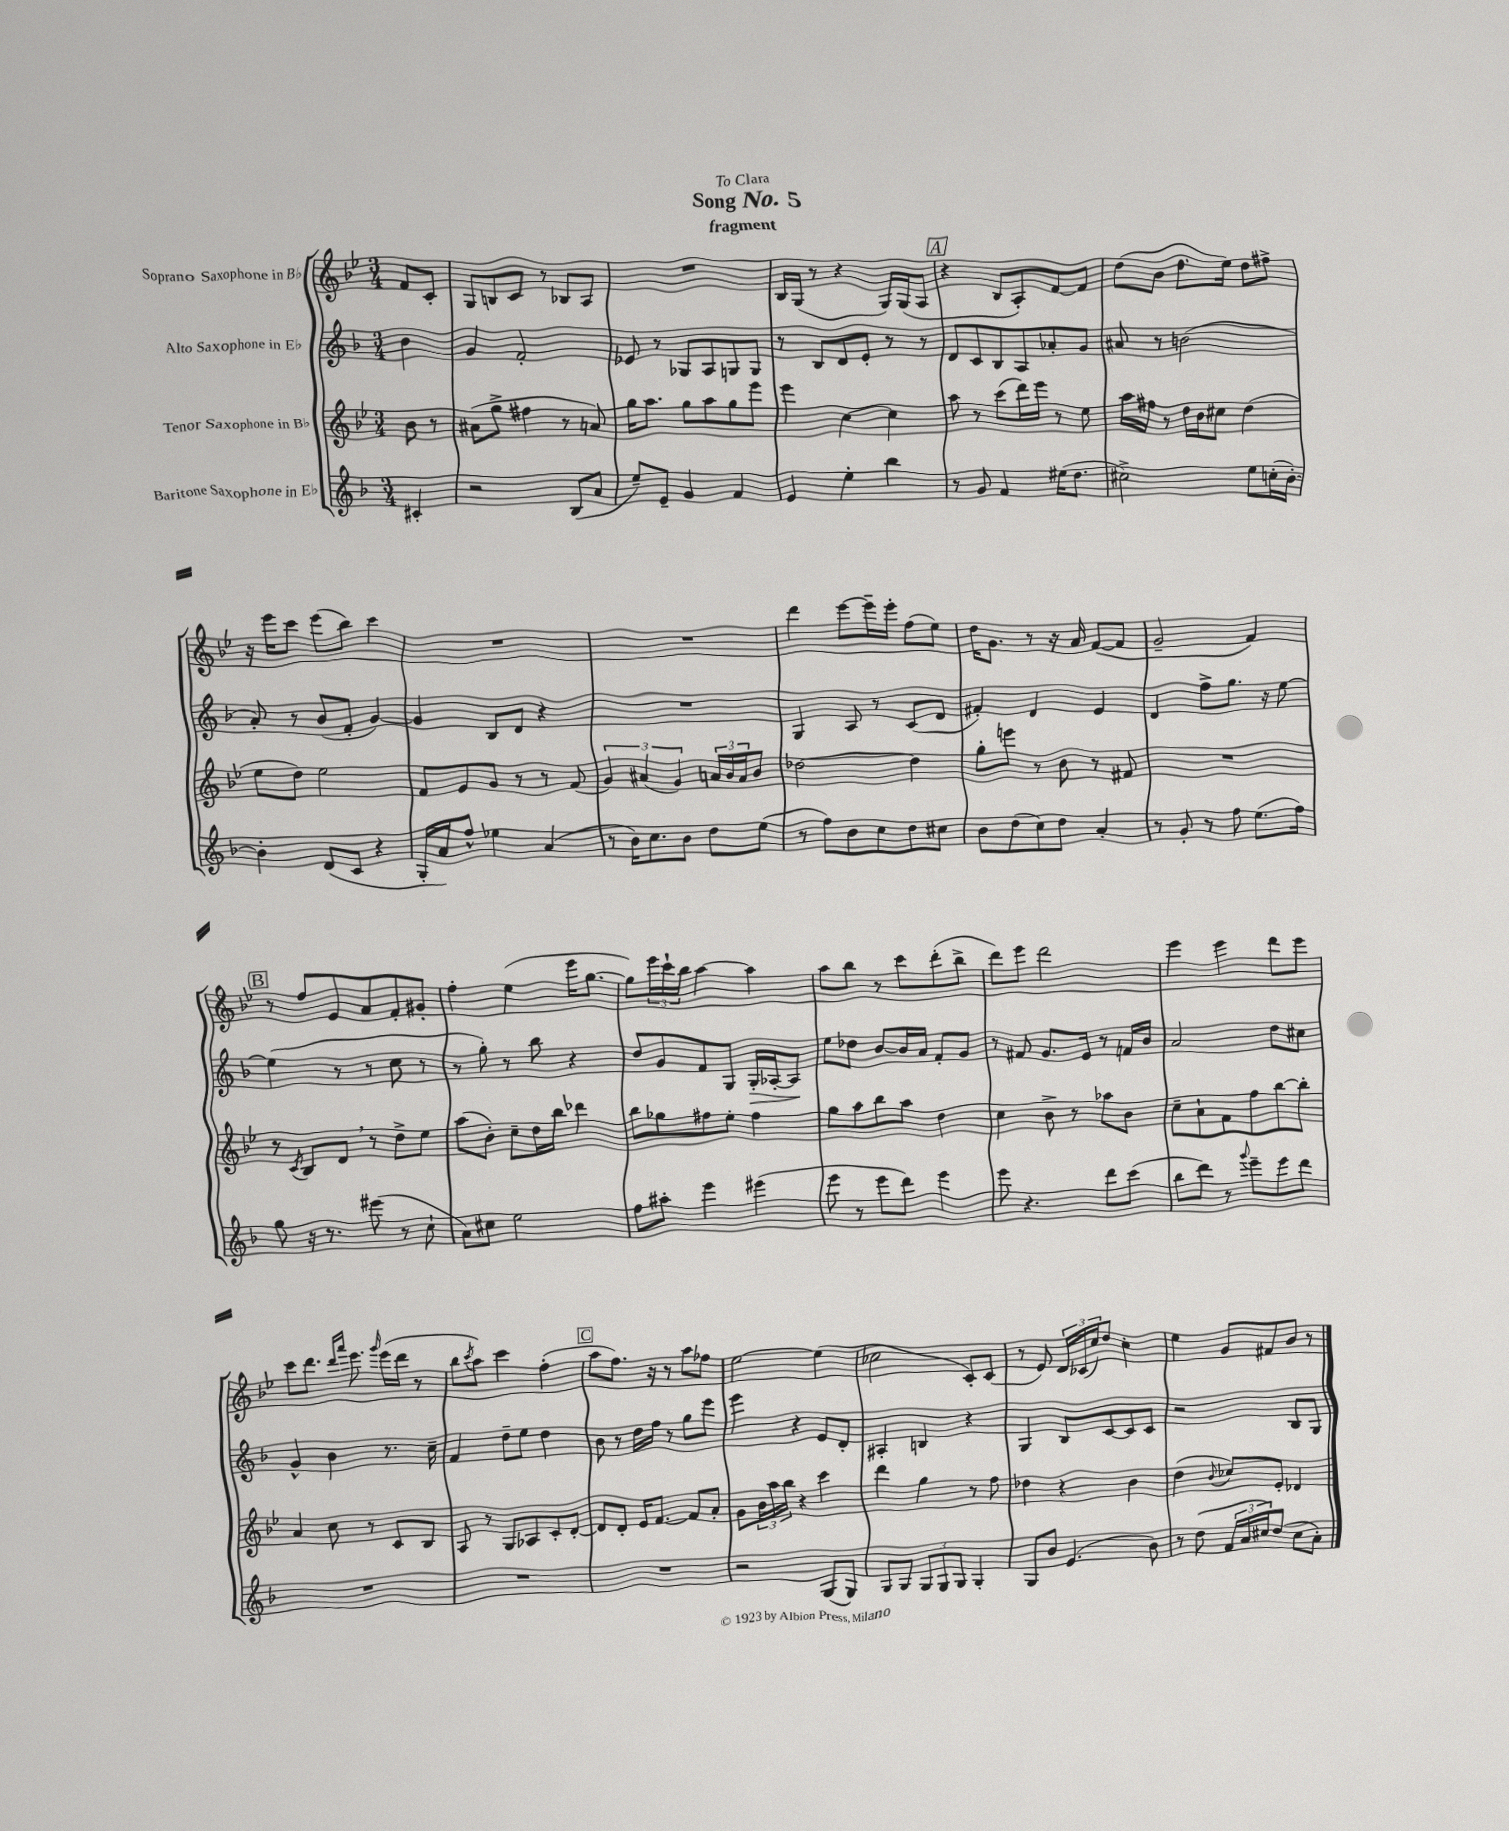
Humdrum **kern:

**kern	**kern	**kern	**dynam	**kern
*part4	*part3	*part2	*part2	*part1
*staff4	*staff3	*staff2	*staff2	*staff1
*I"Baritone Saxophone in E♭	*I"Tenor Saxophone in B♭	*I"Alto Saxophone in E♭	*	*I"Soprano Saxophone in B♭
*clefG2	*clefG2	*clefG2	*	*clefG2
*k[b-]	*k[b-e-]	*k[b-]	*	*k[b-e-]
*M3/4	*M3/4	*M3/4	*	*M3/4
=	=	=	=	=
4c#X'/	8b-\	4b-\	.	8f/L
.	8r	.	.	8c'/J
=1	=1	=1	=1	=1
2r	(8a#X\L	4g/	.	8G/L
.	8gg^\J	.	.	8Bn/
.	4ff#X\	2f'/	.	8c/J
.	.	.	.	8r
(8B-/L	8r	.	.	8B-X/L
8a/J	8an/)	.	.	8A/J
=2	=2	=2	=2	=2
8ee~/L)	16gg\KL	8e-X/	.	2.r
.	8.aa\J	.	.	.
8e~/J	.	8r	.	.
4g/	8gg\L	8G-X/L	.	.
.	8aa\	8A/	.	.
4f/	8gg\	8Gn/	.	.
.	8eee-\J	8G/J	.	.
=3	=3	=3	=3	=3
4e/	4eee-\	8r	.	16B-/LL
.	.	.	.	(16G/JJ
.	.	8B-/L	.	8r
4ee'\	[4cc\	8d/	.	4r
.	.	8e'/J	.	.
4bb-\	4cc\]	8r	.	16G/LL)
.	.	.	.	(16G/J
.	.	8r	.	8A/J
!!LO:REH:place=s1:t=A
=4	=4	=4	=4	=4
8r	8aa\	8d/L	.	4r
8g/	8r	8c/	.	.
4f/	(8ccc\L	8B-/	.	8B-/L
.	16ddd\L)	8A/	.	8A'/)
.	16eee-\JJ	.	.	.
(16ee#X\KL	8r	8a-X'/	.	[8f/
8.dd\J	.	.	.	.
.	8ee-\	8g/J	.	8f/J]
=5	=5	=5	=5	=5
2cc#X^\)	16aa\LL	8a#X/	.	(8dd\L
.	16ff#X\JJ	.	.	.
.	8r	8r	.	8b-\J
.	16dd\LL	(2bn\	.	8.dd\L
.	16b-\J	.	.	.
.	8cc#X\J	.	.	.
.	.	.	.	16ee-\Jk)
8ee\L	(4dd\	.	.	8dd\L
(16ccn'\L	.	.	.	8ff#X^\J
[16b-'\JJ)	.	.	.	.
!!LO:LB:g=z
=6	=6	=6	=6	=6
4b-'\]	8ee-\L	8a'/)	.	16r
.	.	.	.	16eee-\KL
.	8dd\J)	8r	.	8ccc\J
(8d/L	2ee-\	(8b-/L	.	(8eee-\L
8c/J	.	8f'/J	.	8bb-\J)
4r	.	[4g/)	.	4ccc\
=7	=7	=7	=7	=7
16G'/LL	8f/L	4g/]	.	2.r
16a/J)	.	.	.	.
8ff^^/J	8e-/	.	.	.
4ee-X\	8g/J	8B-/L	.	.
.	8r	8d/J	.	.
(4a/	8r	4r	.	.
.	(8f/	.	.	.
=8	=8	=8	=8	=8
8r	6g/)	2.r	.	2.r
16b-\KL)	.	.	.	.
.	(6a#X/	.	.	.
8.cc\	.	.	.	.
.	6g/)	.	.	.
8b-\J	.	.	.	.
8dd\L	24an/LL	.	.	.
.	24b-/	.	.	.
.	24a/J	.	.	.
(8ee\J	8b-/J	.	.	.
=9	=9	=9	=9	=9
8r	[2dd-X\	4G/	.	4ddd\
8ff\L)	.	.	.	.
8b-\	.	8A/	.	[8eee-\L
8cc\	.	8r	.	16eee-~\L]
.	.	.	.	16eee-'\JJ
8dd\	4dd-\]	(8c/L	.	(8ff\L
8cc#X\J	.	8d/J	.	8ee-\J)
=10	=10	=10	=10	=10
8b-\L	8gg'\L	4f#X'/)	.	16dd\KL
.	.	.	.	8.g\J
(8dd\	8eeen\J	.	.	.
8cc\)	8r	4d/	.	8r
8dd\J	8b-\	.	.	16r
.	.	.	.	16a/
4a'/	8r	4e/	.	([8f/L
.	8f#X/	.	.	8f/J]
=11	=11	=11	=11	=11
8r	2.r	4d/	.	2g~/
8g'/	.	.	.	.
8r	.	8ff^\L	.	.
8ff\	.	8.gg\J	.	.
(8.ee\L	.	.	.	4f/)
.	.	16r	.	.
.	.	[8ee\	.	.
16ff\Jk)	.	.	.	.
!!LO:LB:g=z
!!LO:REH:place=s1:t=B
=12	=12	=12	=12	=12
8gg\	8r	(4ee\]	.	8r
.	8qc/	.	.	.
16r	8B-/L	.	.	8ff/L
8.r	.	.	.	.
.	8d,/J	8r	.	8e-/
(8eee#X\	8r	8r	.	8a/
8r	8dd^\L	8cc\	.	8f'/
8cc`\	8ee-\J	8r	.	8g#X'/J
=13	=13	=13	=13	=13
8a\L)	(8aa\L	8r	.	4ff'\
8cc#X\J	8b-'\J)	8gg'\)	.	.
2ee\	8cc~\L	8r	.	(4ee-\
.	16dd\L	8bb-\	.	.
.	16bb-\JJ	.	.	.
.	4ddd-X\	4r	.	16eee-\KL
.	.	.	.	[8.gg\J
=14	=14	=14	=14	=14
8ff\L	8bb-\L	8dd/L	.	8gg\L])
8aa#X'\J	8gg-X\	8g/	.	24eee-\L
.	.	.	.	24ccc`\
.	.	.	.	24bb-\JJ
4eee\	8ff#X\	8f/	.	[4aa\
.	8ee-'\J	8G/J	.	.
!	!	!	!LO:HP:b	!
(4eee#X\	4ff#\	16G'/LL	>	4aa\]
.	.	[16A-X'/J	.	.
.	.	8A-/J]	.	.
.	.	.	]	.
=15	=15	=15	=15	=15
8eee\	8gg\L	8ee\L	.	8aa\L
8r	8aa\	8dd-X\J	.	8bb-\J
8eee\L	8bb-\	[8b-/L	.	8r
8ddd\J)	8aa\J	16b-/L]	.	8ccc\L
.	.	16a/JJ	.	.
4eee\	4dd\	8f'/L	.	(8ddd'\
.	.	8g/J	.	8bb-^\J
=16	=16	=16	=16	=16
8eee\	4cc\	8r	.	8ddd\L)
4.r	.	8f#X/	.	8eee-\J
.	8b-^\	8.g/L	.	2ddd\
.	8r	.	.	.
.	.	16e/Jk	.	.
8ddd\L	8aa-X\L	8r	.	.
(8ccc\J	8b-\J	16fn/LL	.	.
.	.	16b-/JJ	.	.
=17	=17	=17	=17	=17
8bb-\L	8cc~\L	2a/	.	4eee-\
8ddd\J)	8a`\	.	.	.
8r	8f\	.	.	4eee-\
8qqggg/	.	.	.	.
8eee~\L	8ff\	.	.	.
8eee\	[8bb-\	8dd\L	.	8ddd\L
8ddd\J	8bb-'\J]	8cc#X\J	.	8eee-\J
!!LO:LB:g=z
=18	=18	=18	=18	=18
2.r	4a/	4g^^/	.	8ccc\L
.	.	.	.	8.ddd\J
.	8cc\	4b-\	.	.
.	.	.	.	16qqddd/LL
.	.	.	.	16qqaaa/JJ
.	.	.	.	8.eee-\
.	8r	.	.	.
.	.	.	.	16qqggg/
.	8c/L	8.r	.	(16eee-\LL
.	.	.	.	16ddd\JJ
.	8B-/J	.	.	8r
.	.	16cc~\	.	.
=19	=19	=19	=19	=19
2.r	8A/	4f/	.	8bb-\L
.	.	.	.	8qccc/
.	8r	.	.	8aa\J)
.	8G/L	8dd~\L	.	4ccc\
.	8A-X/	8ee\J	.	.
.	8c'/	4dd\	.	(4ff'\
.	[8d'/J	.	.	.
!!LO:REH:place=s1:t=C
=20	=20	=20	=20	=20
2.r	8d/L]	8b-\	.	8aa\L
.	8d'/J	8r	.	8.ff\J)
.	16e-/KL	16dd\LL	.	.
.	[8.f/J	16ff\JJ	.	16r
.	.	8r	.	8r
.	8f/L]	8gg\L	.	8aa\L
.	8a'/J	8eee\J	.	8ff-X\J
=21	=21	=21	=21	=21
2r	8g\L	4eee\	.	[2ee-\
.	24b-\L	.	.	.
.	24aa\	.	.	.
.	24bb-\JJ	.	.	.
.	4r	4r	.	.
(8G/L	4ccc\	8e/L	.	(4ee-\]
8G/J)	.	8d'/J	.	.
=22	=22	=22	=22	=22
8G/L	4ddd\	4A#X'/	.	2cc-X\
8G/J	.	.	.	.
12G/L	4gg\	4Bn/	.	.
12G/	.	.	.	.
12G/J	.	.	.	.
4G'/	8r	4r	.	8c'/L)
.	8ff\	.	.	(8c/J
=23	=23	=23	=23	=23
8G/L	4dd-X\	4G/	.	8r
8b-/J	.	.	.	8e-/)
(4.e/	4r	8B-/L	.	24d/LL
.	.	.	.	(24c-X/
.	.	.	.	24cc/J)
.	.	[8c/	.	8dd/J
.	4b-\	8c/]	.	4cc'\
8b-\)	.	8c/J	.	.
=24	=24	=24	=24	=24
8r	(4dd\	2r	.	4ee-\
(8dd\	.	.	.	.
.	8qqb-/	.	.	.
24f/LL	8cc-X/L)	.	.	8g/L
24a/	.	.	.	.
24cc#X/J)	.	.	.	.
(8dd/J	8e-'/J	.	.	8f#X/
8cc#\L	4d-X/	8B-/L	.	8b-/J
8a'\J)	.	8G/J	.	8r
==	==	==	==	==
*-	*-	*-	*-	*-
